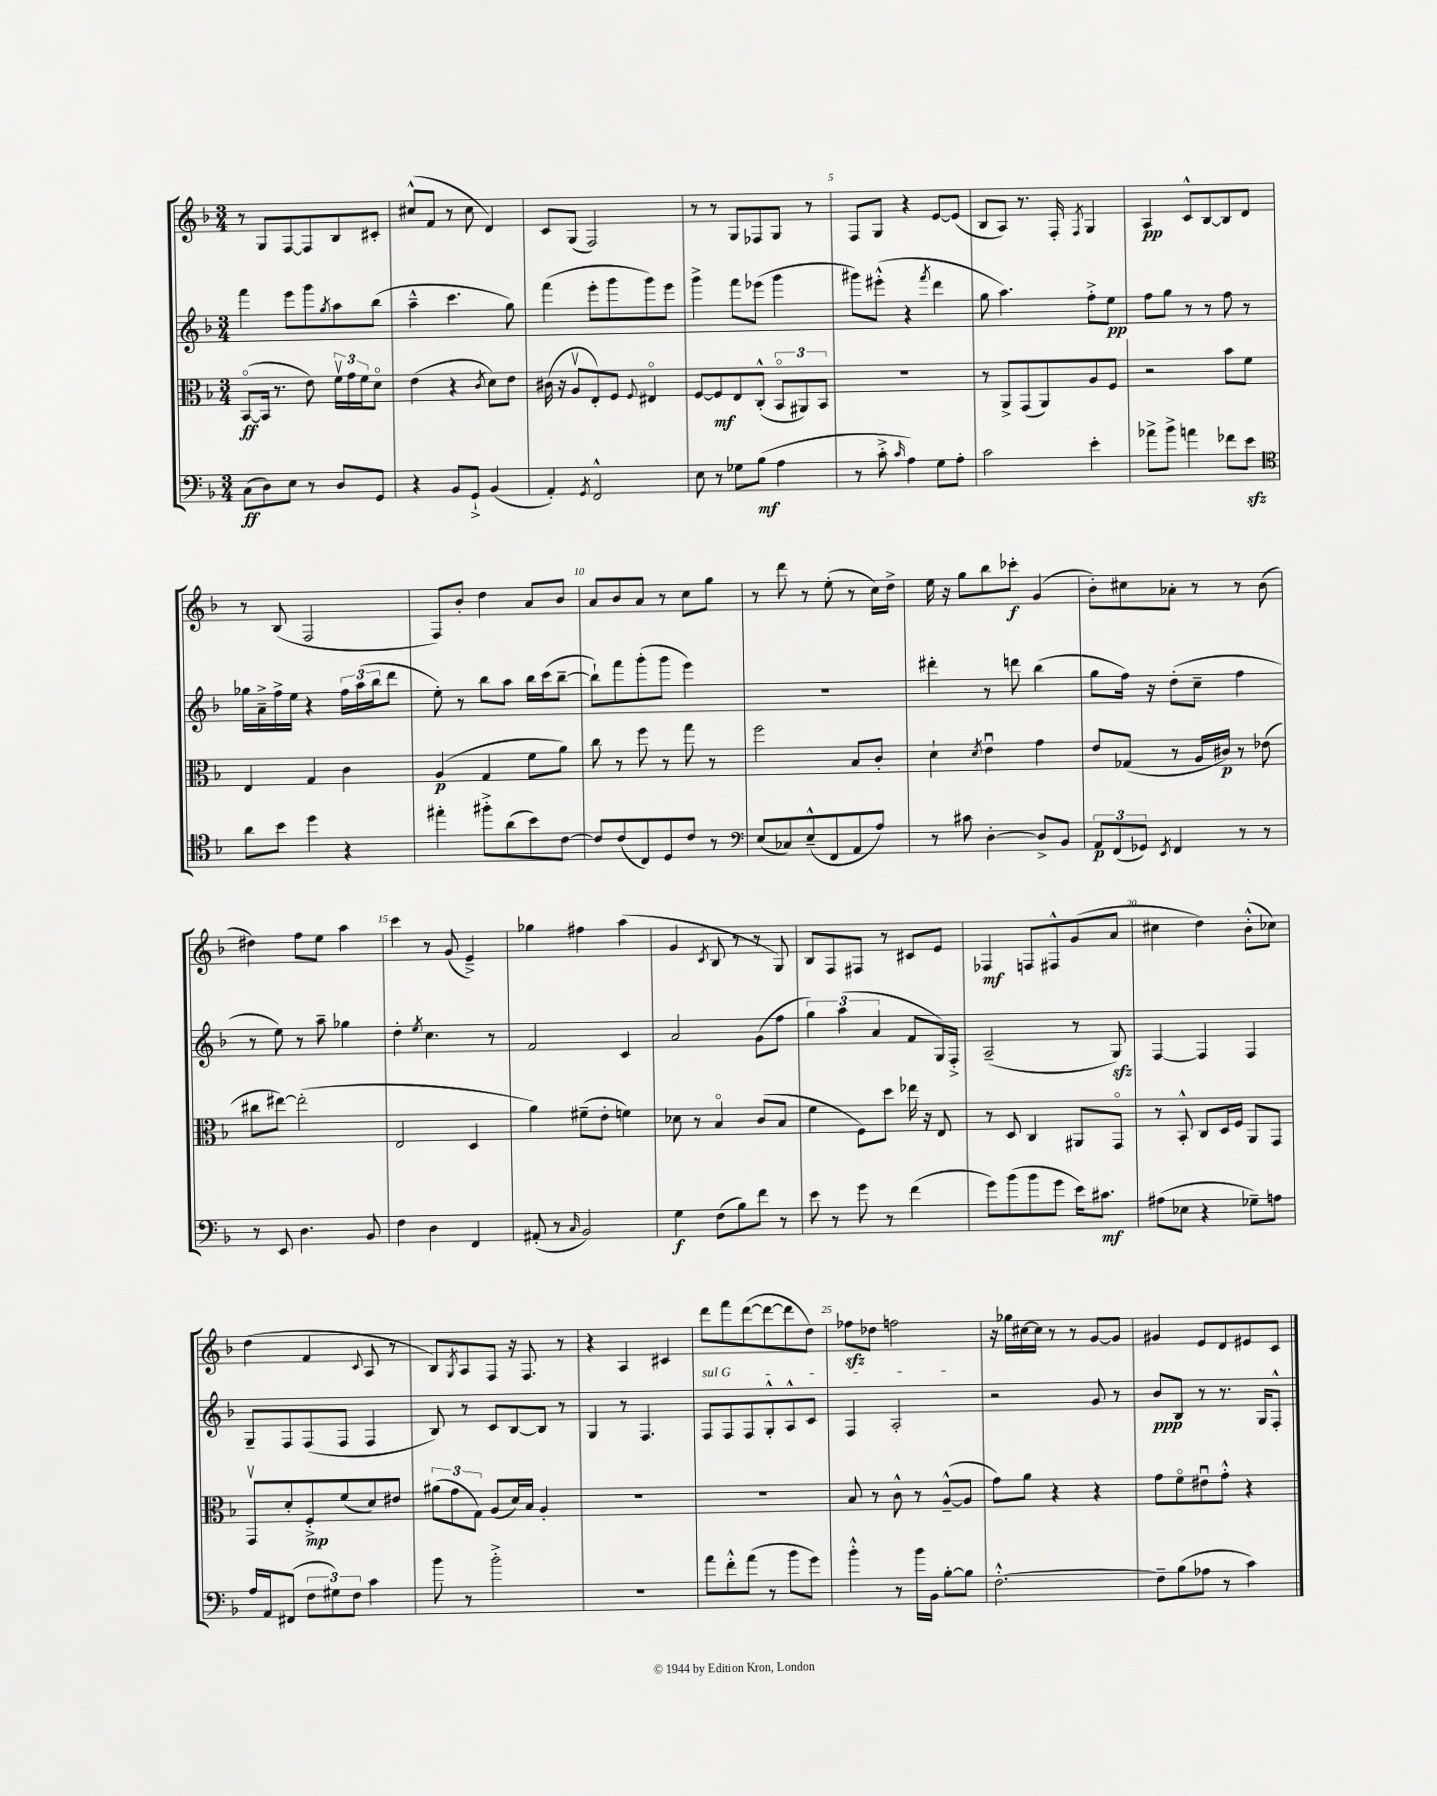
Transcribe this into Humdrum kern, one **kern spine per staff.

**kern	**kern	**kern	**kern
*staff4	*staff3	*staff2	*staff1
*clefF4	*clefC3	*clefG2	*clefG2
*k[b-]	*k[b-]	*k[b-]	*k[b-]
*M3/4	*M3/4	*M3/4	*M3/4
(8C\L	([8BB-o/L	4fff\	8r
8D\)	16BB-/]Jk	.	8G/L
.	8.r	.	.
8E\J	.	8eee\L	[8F/
8r	8e\)	8ggg\	8F/]
.	.	8qgg/	.
8D/L	24fv\LL	8aa\	8B-/
.	24g\	.	.
.	24f\J	.	.
8GG/J	8do\J	(8bb-\J	8c#'/J
=	=	=	=
4r	(4e\	4aa~^^\	(8cc#^^/L
.	.	.	8f/J
8BB-/L	4r	4.ccc\	8r
8GG`^/J	.	.	8cc#\
.	8qc/	.	.
(4BB-/	8d\L)	.	4d/)
.	8e\J	8gg\)	.
=	=	=	=
4AA'/)	(16c#\	(4fff\	8c/L
.	16r	.	.
.	8Av/L	.	(8G/J
8qGG/	.	.	.
2FF^^/	8E'/)	8eee'\L	2F/)
.	8F/J	8ggg\	.
.	8qqF/	.	.
.	4E#o/	8ggg\)	.
.	.	8eee\J	.
=	=	=	=
8E\	[8F/L	4ggg^\	8r
8r	8F/]	.	8r
8G-\L	8E/	8fff\L	8G/L
(8B-\J	(8C'^^/J	(8eee-\J	8F-/
4A\	12BB-o/L	4ggg\	8G/J
.	12AA#/)	.	.
.	.	.	8r
.	12BB-/J	.	.
=	=	=	=
8r	2.r	8ggg#\L)	8F/L
8c'^\	.	(8eee#'^^\J	8G/J
16qqc/	.	.	.
4A\)	.	4r	4r
.	.	8qfff/	.
8G\L	.	4ddd\	[8e/L
8A'\J	.	.	(8e/]J
=	=	=	=
2c\	8r	8gg\	8B-/L
.	8AA^/L	4.aa\)	8A/J)
.	(8GG/	.	8.r
.	8AA/)	.	.
.	.	.	16F'/
.	.	.	8qF/
4e'\	8A/	8ff'^\L	4G/
.	8F/J	8ee\J	.
=	=	=	=
8a-^\L	2r	8ff\L	4A/
8b-^\J	.	8gg\J	.
4a\	.	8r	8c^^/L
.	.	8r	[8B-/
8f-\L	8b-\L	8ff\	8B-/]
8e\J	8f\J	8r	8d/J
=	=	=	=
*clefC4	*	*	*
8a\L	4E/	16gg-\LL	8r
.	.	16a~^\	.
8b-\J	.	16ff^\	(8B-/
.	.	16ee\JJ	.
4dd\	4G/	4r	2F/
4r	4c\	24ff\LL	.
.	.	(24aa\	.
.	.	24bb-\J	.
.	.	8ddd\J	.
=	=	=	=
4ee#'\	(4A/	8ee'\)	8F/L)
.	.	8r	8b-'/J
8ff#'^\L	4G/	8bb-\L	4dd\
(8a\	.	8aa\J	.
8b-\)	8f\L	16bb-\LL	8a/L
.	.	(16ccc\J	.
[8c\J	8a\J)	[8bb-~\J	8b-/J
=	=	=	=
8c/]L	8cc\	8bb-`\]L)	8a/L
(8c/	8r	8fff\	8b-/
8C/)	8ff\	(8ggg'\	8a/J
8D/	8r	8ggg\J	8r
8c/J	8gg\	4eee\)	8cc\L
8r	8r	.	8gg\J
=	=	=	=
*clefF4	*	*	*
(8E/L	2ff\	2.r	8r
8C-/)	.	.	8ddd\
(8E~^^/	.	.	8r
8FF/	.	.	(8ee'\
8AA/	8B-/L	.	8r
8A/J)	8c'/J	.	16cc\LL)
.	.	.	16dd^\JJ
=	=	=	=
8r	4d`\	4ddd#'\	16ee\
.	.	.	16r
8c#\	.	.	8gg\L
.	8qd/	.	.
[4D'\	4eu\	8r	8bb-\
.	.	8ddd\	8ccc-'\J
8D^/]L	4g\	(4bb-\	(4g/
8BB-/J	.	.	.
=	=	=	=
12AA/L	8e/L	8gg\L	8b-'\L)
(12FF/	.	.	.
.	(8G-/J	16ff\Jk)	8cc#\
12GG-/J)	.	.	.
.	.	16r	.
8qEE/	.	.	.
4FF/	8r	(8dd'\L	8a-'\J
.	16A/LL	8cc~\J	8r
.	16c#/JJ)	.	.
8r	8r	4ff\	8r
8r	(8e-\	.	(8b-\
=	=	=	=
8r	8cc#\L	8r	4dd#\)
8EE/	[8ee#\J)	8ee\)	.
4.D\	(2ee#'\]	8r	8ff\L
.	.	8aa~\	8ee\J
.	.	4gg-\	4aa\
8BB-/	.	.	.
=	=	=	=
4F\	2E/	4dd'\	4ccc\
.	.	8qee/	.
4D\	.	4.cc\	8r
.	.	.	(8g/
4FF/	4D/	.	4e~^/)
.	.	8r	.
=	=	=	=
(8AA#'/	4a\)	2f/	4gg-\
8r	.	.	.
16qqC/	.	.	.
2BB-/)	(8f#~\L	.	4ff#\
.	8e'\J	.	.
.	4f\)	4c/	(4aa\
=	=	=	=
4G\	8d-\	2a/	4g/
.	8r	.	.
.	.	.	8qc/
(8F\L	4B-o/	.	8B-/
8B-\)	.	.	8r
8f\J	(8c/L	(8g\L	8r
8r	8B-/J	8ff\J	8G/)
=	=	=	=
8e\	4f\	6gg\)	8B-/L
8r	.	.	8F/
.	.	(6aa\	.
8g\	8F\L)	.	8F#/J
.	.	6a/	.
8r	8dd\J	.	8r
(4f\	16ee-\	8f/L	8c#/L
.	16r	.	.
.	8E/	16G/L)	8e/J
.	.	16F'^/JJ	.
=	=	=	=
8g\L)	8r	(2A~/	4F-/
(8b-\	8D/	.	.
8b-\	4C/	.	8F/L
8g\J	.	.	8F#^^/
16e\LK)	8AA#/L	8r	(8g/
8.c#\J	.	.	.
.	8GGo/J	8G/)	8a/J
=	=	=	=
(8A#\L	8r	[4F/	4cc#\
8E-\J	8BB-'^^/	.	.
4r	8C/L	4F/]	4dd\)
.	16D/L	.	.
.	16F/JJ	.	.
8G-~\L)	8AA/L	4F/	(8b-'^^\L
8A\J	8GG/J	.	8cc-\J)
=	=	=	=
16A/LL	8GGv/L	8G~/L	(4dd\
16AA/J	.	.	.
(8FF#/J	8d'/	8F/	.
12F\L	8F'^/	(8F/	4f/
12G#\)	.	.	.
.	(8f/	8F/J	.
12F\J	.	.	.
.	.	.	8qqc/
4c\	8d/)	4F/	8A/
.	8e#/J	.	8r
=	=	=	=
8b-\	(12a#\L	8B-/)	8B-/L)
.	12g\	.	.
.	.	.	8qG/
8r	.	8r	8A/
.	12G\J)	.	.
2b-'^\	(8A/L	8c/L	8F/J
.	16d/L)	[8B-/	16r
.	16B-/JJ	.	8.F/
.	4A'/	8B-/]J	.
.	.	8r	8r
=	=	=	=
2.r	2.r	4G/	4r
.	.	8r	4A/
.	.	4.F/	.
.	.	.	4c#/
=	=	=	=
8a\L	2.r	8F/L	8ddd\L
8f'^^\	.	8F/	8fff\
(8a\J	.	8F/	([8ddd\
8r	.	8G'^^/	8ddd\_
8b-\L	.	8A^^/	8ddd\]
8g\J)	.	8c/J	8dd\J)
=	=	=	=
4b-'^^\	8B-/	4F/	8ff-\L
.	8r	.	8dd-\J
8r	8c^^\	2A'/	2ff\
16b-\LL	8r	.	.
16BB-\JJ	.	.	.
[8B-'\L	([8A~^^/L	.	.
8B-\]J	8A/]J	.	.
=	=	=	=
[2.F'^^\	8g\L)	2r	16r
.	.	.	16gg-\LL
.	8a\J	.	[16cc#\
.	.	.	16cc#\]JJ
.	4r	.	8r
.	.	.	8r
.	4r	8g/	[8g/L
.	.	8r	8g/]J
=	=	=	=
8F~\]L	8g\L	8b-/L	4g#/
(8B-\	8fo\	8B-/J	.
8A-\J	8e#u\	8r	8e/L
8r	8g'^^\J	8.r	8d/
4c\)	4r	.	8e#/
.	.	16G/LK	.
.	.	8F'^^/J	8c/J
==	==	==	==
*-	*-	*-	*-
